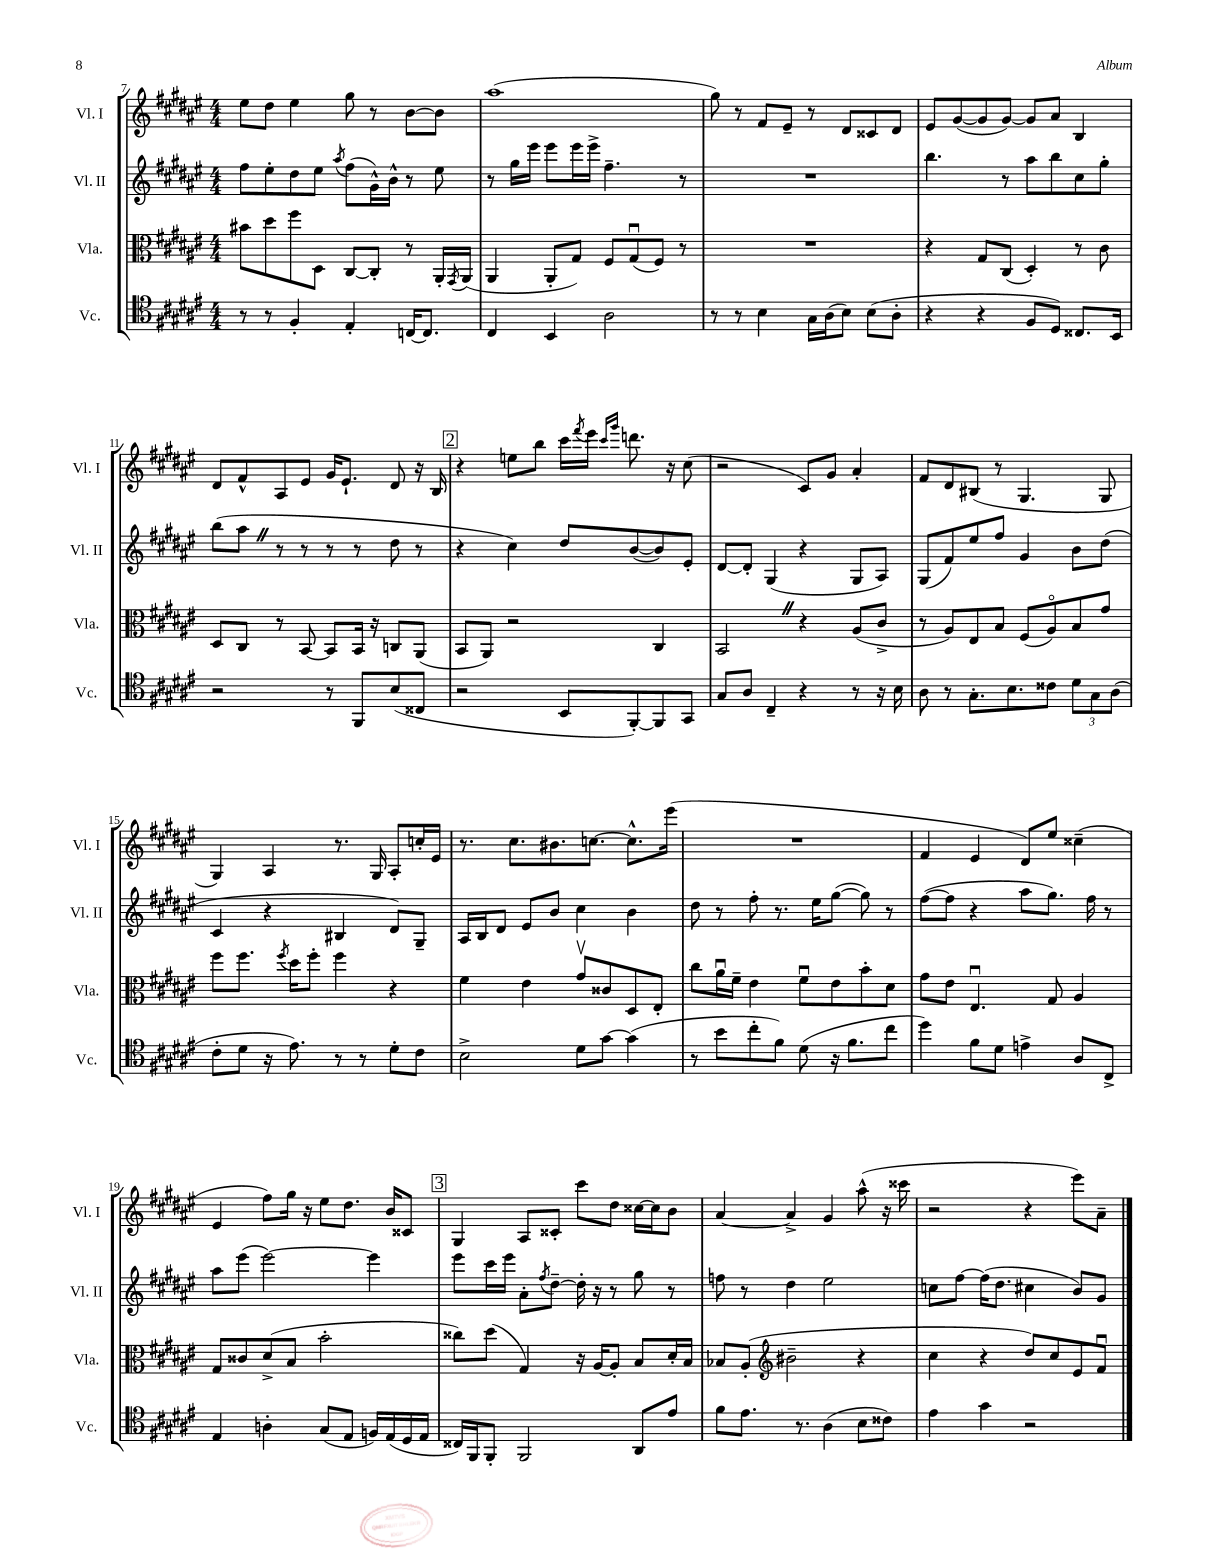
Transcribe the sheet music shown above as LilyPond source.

<<
\new StaffGroup <<
\new Staff = "s0" \with { instrumentName = "Vl. I" shortInstrumentName = "Vl. I" } {
    \clef treble \key fis \major \numericTimeSignature \time 4/4
    eis''8 dis''8 eis''4 gis''8 r8 b'8~ b'8 |
    ais''1( |
    gis''8) r8 fis'8 eis'8-- r8 dis'8 cisis'8 dis'8 |
    eis'8 gis'8~( gis'8 gis'8~) gis'8 ais'8 b4 |
    dis'8 fis'8-^ ais8 eis'8 gis'16 eis'8.-! dis'8 r16 b16 |
    \mark \markup { \box "2" } r4 e''8 b''8 cis'''16 \acciaccatura { fis'''8 } eis'''16 \grace { cis'''16 gis'''16 } d'''8. r16 cis''8( |
    r2 cis'8) gis'8 ais'4-. |
    fis'8 dis'8 bis8( r8 gis4. gis8 |
    gis4) ais4 r8. gis16 ais8-. c''16-. eis'16 |
    r8. cis''8. bis'8. c''8.~ c''8.-^ eis'''16( |
    R1 |
    fis'4 eis'4 dis'8) eis''8 cisis''4--( |
    eis'4 fis''8) gis''16 r16 eis''8 dis''8. b'16 cisis'8 |
    \mark \markup { \box "3" } gis4 ais8 cisis'8-. cis'''8 dis''8 cisis''16~ cisis''16 b'8 |
    ais'4~ ais'4-> gis'4 ais''8-^( r16 cisis'''16 |
    r2 r4 eis'''8) ais'8-- \bar "|." |
}
\new Staff = "s1" \with { instrumentName = "Vl. II" shortInstrumentName = "Vl. II" } {
    \clef treble \key fis \major \numericTimeSignature \time 4/4
    fis''8 eis''8-. dis''8 eis''8 \acciaccatura { ais''8 } fis''8( gis'16-^) b'16-^ r8 eis''8 |
    r8 gis''16 eis'''16 eis'''8 eis'''16 eis'''16-> fis''4.-- r8 |
    R1 |
    b''4. r8 ais''8 b''8 cis''8 gis''8-. |
    b''8( ais''8 \once \override BreathingSign.text = \markup { \musicglyph "scripts.caesura.straight" } \breathe r8 r8 r8 r8 dis''8 r8 |
    \mark \markup { \box "2" } r4 cis''4) dis''8 b'8~( b'8) eis'8-. |
    dis'8~ dis'8-. gis4( r4 gis8 ais8) |
    gis8( fis'8) eis''8 fis''8 gis'4 b'8 dis''8( |
    cis'4 r4 bis4 dis'8) gis8-- |
    ais16 b16 dis'8 eis'8 b'8 cis''4 b'4 |
    dis''8 r8 fis''8-. r8. eis''16 gis''8~( gis''8) r8 |
    fis''8~( fis''8 r4 ais''8 gis''8.) fis''16 r8 |
    ais''8 eis'''8( eis'''2~) eis'''4 |
    \mark \markup { \box "3" } eis'''8 cis'''16 eis'''16 ais'8-. \acciaccatura { fis''8 } dis''8~-- dis''16-. r16 r8 gis''8 r8 |
    f''8 r8 dis''4 eis''2 |
    c''8 fis''8~ fis''16( dis''8. cis''4 b'8) gis'8 \bar "|." |
}
\new Staff = "s2" \with { instrumentName = "Vla." shortInstrumentName = "Vla." } {
    \clef alto \key fis \major \numericTimeSignature \time 4/4
    bis'8 dis''8 fis''8 dis8 cis8~ cis8-. r8 ais,16-. \acciaccatura { gis,8 } ais,16( |
    ais,4 ais,8-. gis8) fis8 gis8\downbow( fis8) r8 |
    R1 |
    r4 gis8 cis8( dis4-.) r8 cis'8 |
    dis8 cis8 r8 b,8~ b,8 b,16 r16 c8 ais,8( |
    \mark \markup { \box "2" } b,8 ais,8) r2 cis4 |
    b,2 \once \override BreathingSign.text = \markup { \musicglyph "scripts.caesura.straight" } \breathe r4 ais8( cis'8-> |
    r8 ais8) eis8 b8 fis8( ais8\flageolet) b8 gis'8 |
    fis''8 fis''8. \acciaccatura { fis''8 } dis''16 fis''8-. fis''4 r4 |
    fis'4 eis'4 gis'8\upbow cisis'8 dis8 eis8-. |
    cis''8 ais'16\downbow fis'16-- eis'4 fis'8\downbow eis'8 b'8-. dis'8 |
    gis'8 eis'8 eis4.\downbow gis8 ais4 |
    gis8 cisis'8 dis'8->( b8 b'2-. |
    \mark \markup { \box "3" } cisis''8) dis''8( gis4) r16 ais16~ ais8-. b8 dis'16-. b16 |
    bes8 ais8-.( \clef treble bis'2-- r4 |
    cis''4 r4 dis''8) cis''8 eis'8 fis'8\downbow \bar "|." |
}
\new Staff = "s3" \with { instrumentName = "Vc." shortInstrumentName = "Vc." } {
    \clef tenor \key fis \major \numericTimeSignature \time 4/4
    r8 r8 fis4-. eis4-. c16~ c8. |
    cis4 b,4 ais2 |
    r8 r8 b4 gis16 ais16( b8) b8( ais8-. |
    r4 r4 fis8 dis8) cisis8. b,16 |
    r2 r8 fis,8 b8( cisis8 |
    \mark \markup { \box "2" } r2 b,8 fis,8~-.) fis,8 gis,8 |
    gis8 ais8 cis4-- r4 r8 r16 b16 |
    ais8 r8 gis8.-. b8. cisis'8 \tuplet 3/2 { dis'8 gis8 ais8( } |
    cis'8-. dis'8 r16 eis'8.) r8 r8 dis'8-. cis'8 |
    b2-> dis'8 gis'8~ gis'4( |
    r8 b'8 cis''8-. fis'8) dis'8( r16 fis'8. cis''8 |
    dis''4) fis'8 dis'8 e'4-> ais8 cis8-> |
    eis4 a4-. gis8( eis8 f16) eis16( dis16 eis16 |
    \mark \markup { \box "3" } cisis16) fis,16 fis,8-. fis,2 ais,8 eis'8 |
    fis'8 eis'8. r8. ais4( b8 cisis'8) |
    eis'4 gis'4 r2 \bar "|." |
}
>>
>>
\layout { \context { \Score currentBarNumber = #7 } }
